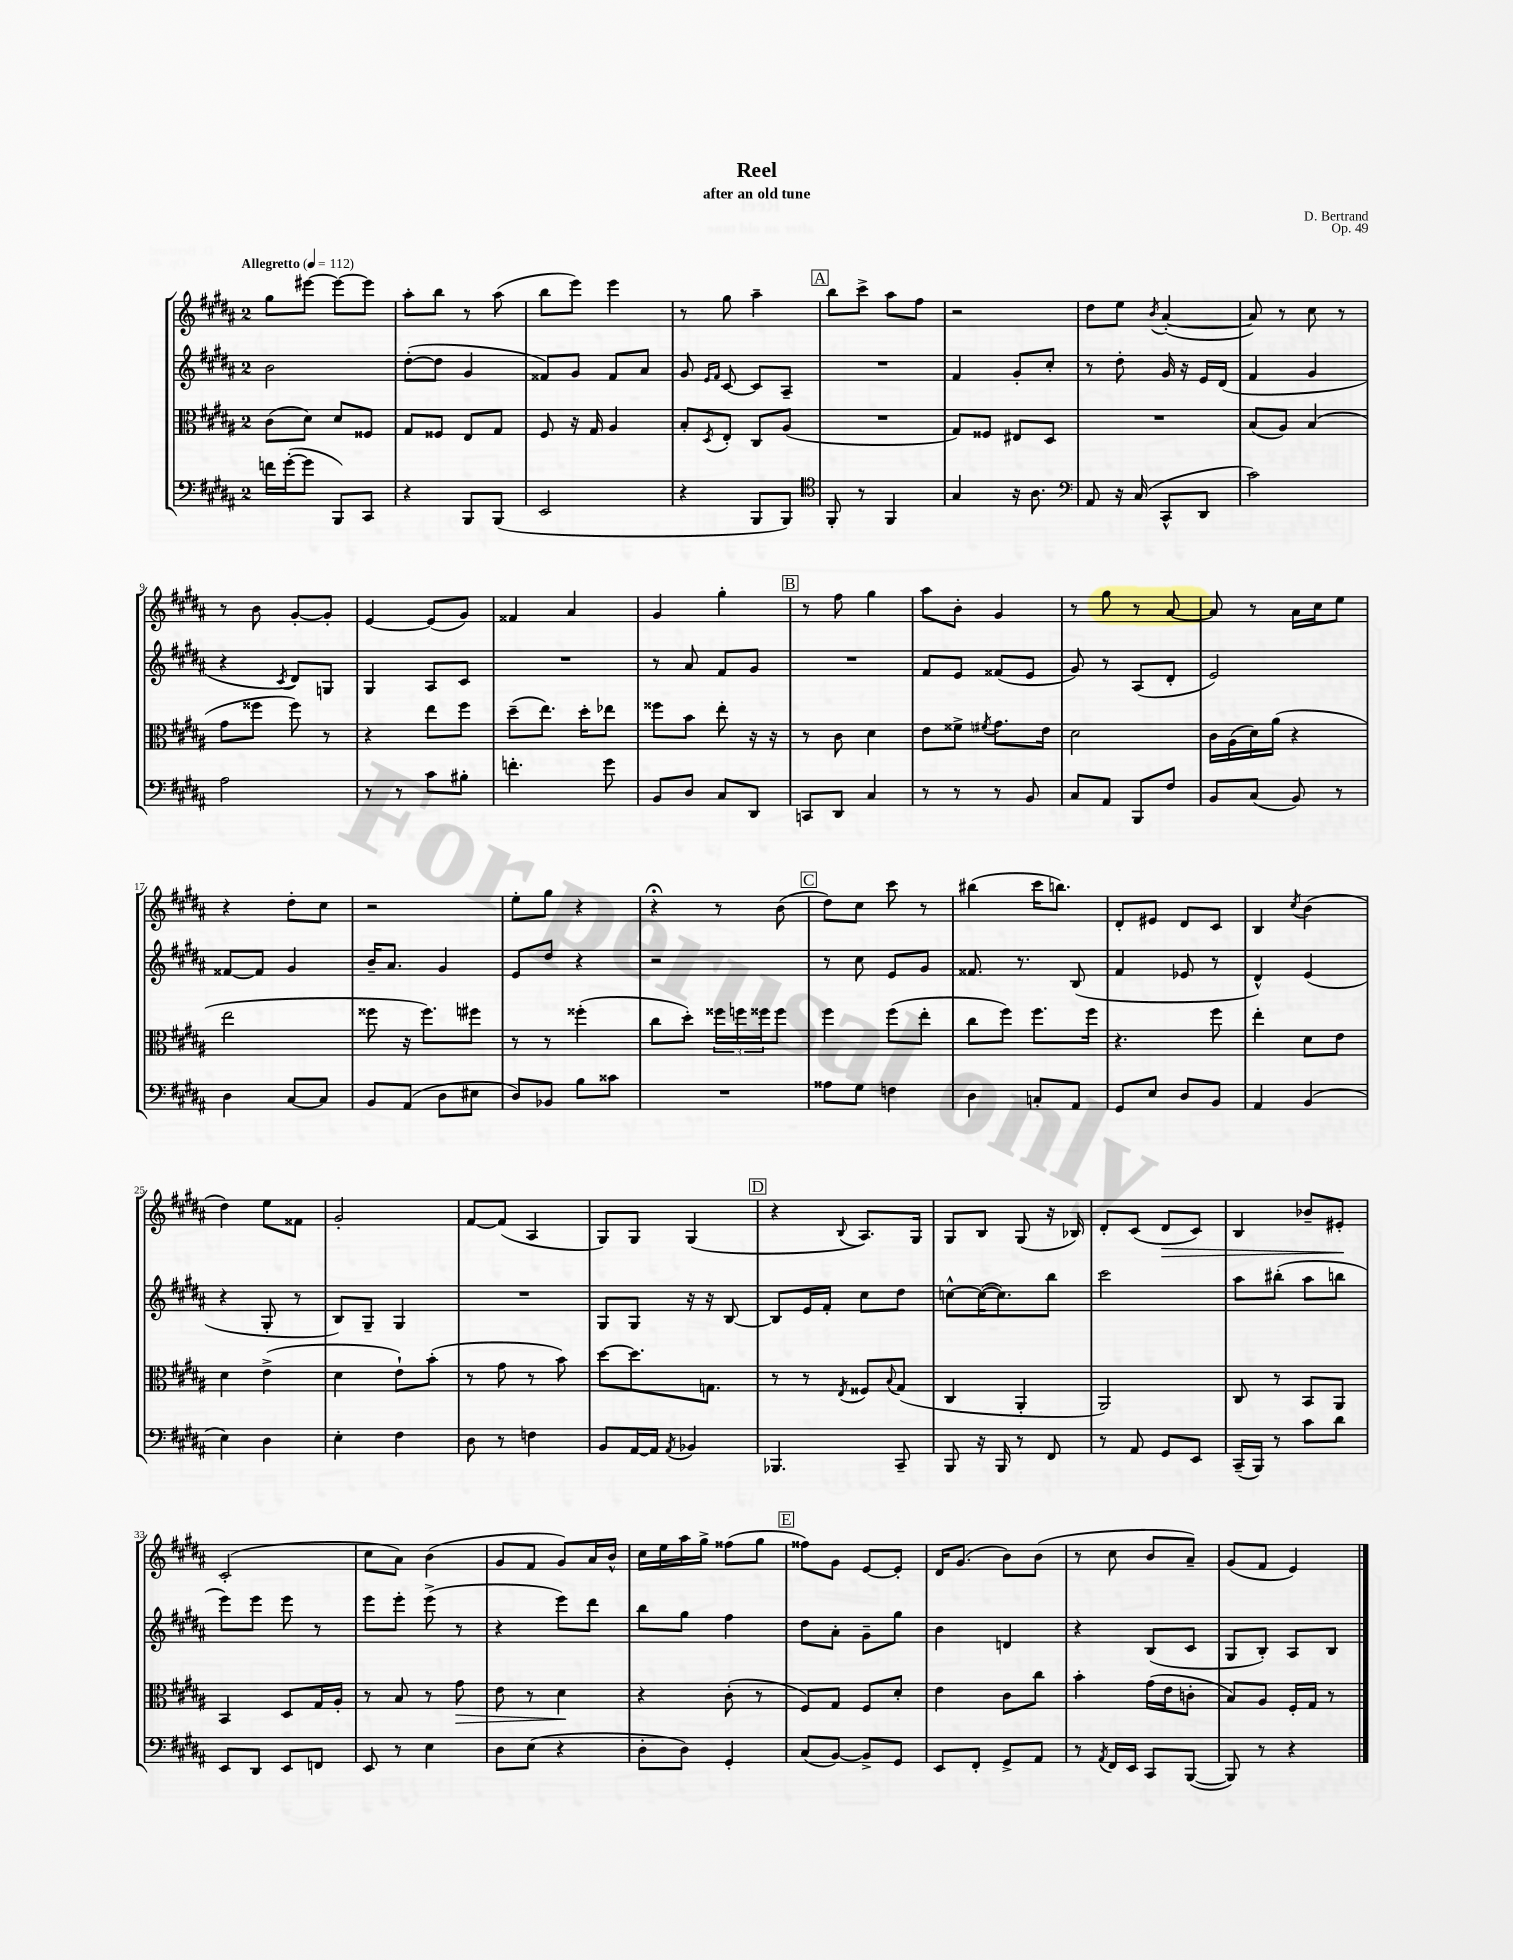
\header { title = "Reel" composer = "D. Bertrand" subtitle = "after an old tune" opus = "Op. 49" }
<<
\new StaffGroup <<
\new Staff = "s0" {
    \clef treble \key b \major \once \override Staff.TimeSignature.style = #'single-digit \time 2/4 \tempo "Allegretto" 4 = 112
    gis''8 eis'''8~ eis'''8~ eis'''8 |
    ais''8-. b''8 r8 ais''8( |
    b''8 e'''8) e'''4 |
    r8 gis''8 ais''4-- |
    \mark \markup { \box "A" } b''8 cis'''8-> ais''8 fis''8 |
    r2 |
    dis''8 e''8 \acciaccatura { b'8 } ais'4~-.( |
    ais'8) r8 cis''8 r8 |
    r8 b'8 gis'8~-. gis'8-. |
    e'4~ e'8( gis'8) |
    fisis'4 ais'4 |
    gis'4 gis''4-. |
    \mark \markup { \box "B" } r8 fis''8 gis''4 |
    ais''8 b'8-. gis'4 |
    r8 gis''8 r8 ais'8~ |
    ais'8 r8 ais'16 cis''16 e''8 |
    r4 dis''8-. cis''8 |
    r2 |
    e''8-. gis''8 r4 |
    r4\fermata r8 b'8( |
    \mark \markup { \box "C" } dis''8) cis''8 cis'''8 r8 |
    bis''4( cis'''16 b''8.) |
    dis'8-. eis'8 dis'8 cis'8 |
    b4 \acciaccatura { cis''8 } b'4( |
    dis''4) e''8 fisis'8 |
    gis'2-. |
    fis'8~ fis'8( ais4 |
    gis8) gis8 gis4( |
    \mark \markup { \box "D" } r4 \appoggiatura { b8 } ais8.) gis16 |
    gis8 b8 gis8( r16 bes16) |
    dis'8-. cis'8( dis'8\> cis'8) |
    b4 bes'8-- eis'8-.\! |
    cis'2-.( |
    cis''8 ais'8) b'4( |
    gis'8 fis'8 gis'8) ais'16 b'16-^ |
    cis''16 e''16 ais''16 gis''16-> fisis''8( gis''8 |
    \mark \markup { \box "E" } fisis''8) gis'8 e'8~ e'8-. |
    dis'16 gis'8.( b'8) b'8( |
    r8 cis''8 b'8 ais'8--) |
    gis'8( fis'8 e'4) \bar "|." |
}
\new Staff = "s1" {
    \clef treble \key b \major \once \override Staff.TimeSignature.style = #'single-digit \time 2/4
    b'2 |
    dis''8~-.( dis''8 gis'4 |
    fisis'8) gis'8 fisis'8 ais'8 |
    gis'8 \grace { e'16 fis'16 } cis'8~ cis'8 ais8-- |
    \mark \markup { \box "A" } R2 |
    fis'4 gis'8-. cis''8-. |
    r8 dis''8-. gis'16 r16 e'16 dis'16( |
    fis'4 gis'4 |
    r4 \acciaccatura { cis'8 } dis'8) g8 |
    gis4 ais8 cis'8 |
    R2 |
    r8 ais'8 fis'8 gis'8 |
    \mark \markup { \box "B" } R2 |
    fis'8 e'8 fisis'8( e'8 |
    gis'8) r8 ais8( dis'8-. |
    e'2) |
    fisis'8~ fisis'8 gis'4 |
    b'16-- ais'8. gis'4 |
    e'8 dis''8 r4 |
    r2 |
    \mark \markup { \box "C" } r8 cis''8 e'8 gis'8 |
    fisis'8. r8. b8( |
    fis'4 ees'8 r8 |
    dis'4-^) e'4( |
    r4 gis8-. r8 |
    b8) gis8-- gis4 |
    R2 |
    gis8 gis8 r16 r16 b8~ |
    \mark \markup { \box "D" } b8 e'16 fis'16-. cis''8 dis''8 |
    c''8~-^ c''16~( c''8.) b''8 |
    cis'''2 |
    ais''8 bis''8-.( ais''8 b''8 |
    e'''8) e'''8 e'''8 r8 |
    e'''8 e'''8-. e'''8->( r8 |
    r4 e'''8) dis'''8 |
    b''8 gis''8 fis''4 |
    \mark \markup { \box "E" } dis''8 ais'8-. gis'8-- gis''8 |
    b'4 d'4 |
    r4 b8( cis'8 |
    gis8 b8-.) ais8 b8 \bar "|." |
}
\new Staff = "s2" {
    \clef alto \key b \major \once \override Staff.TimeSignature.style = #'single-digit \time 2/4
    cis'8( dis'8) dis'8 fisis8 |
    gis8 fisis8 e8 gis8 |
    fis8 r16 gis16 ais4 |
    b8-. \acciaccatura { dis8 } e8-. cis8 ais8( |
    \mark \markup { \box "A" } R2 |
    gis8) fisis8 eis8 dis8 |
    R2 |
    b8( ais8) b4( |
    gis'8 fisis''8 fisis''8) r8 |
    r4 e''8 fis''8 |
    dis''8--( e''8.) dis''16-. ees''8 |
    fisis''8 b'8 e''8-. r16 r16 |
    \mark \markup { \box "B" } r8 cis'8 dis'4 |
    e'8 fisis'8-> \acciaccatura { fis'8 } gis'8. e'16 |
    dis'2 |
    cis'16 ais16( dis'16) ais'16( r4 |
    e''2 |
    fisis''8 r16 fisis''8.) fis''8 |
    r8 r8 fisis''4-.( |
    cis''8 dis''8-.) \tuplet 3/2 { fisis''16 f''16 fisis''16 } fisis''8 |
    \mark \markup { \box "C" } fis''4 fis''8( e''8-. |
    cis''8 fis''8) fis''8. fis''16 |
    r4. fis''8 |
    e''4-. dis'8 e'8 |
    dis'4 e'4->( |
    dis'4 e'8-!) b'8-.( |
    r8 gis'8 r8 b'8) |
    dis''8~ dis''8. g8. |
    \mark \markup { \box "D" } r8 r8 \acciaccatura { e8 } fisis8 \appoggiatura { b8 } gis8( |
    cis4 ais,4-. |
    ais,2) |
    cis8 r8 b,8 ais,8 |
    b,4 dis8 gis16 ais16-. |
    r8 b8 r8 gis'8\> |
    e'8 r8 dis'4\! |
    r4 cis'8-.( r8 |
    \mark \markup { \box "E" } fis8) gis8 fis8 dis'8-. |
    e'4 cis'8 cis''8 |
    b'4-. gis'16( e'16 c'8-. |
    b8) ais8 fis16-. gis16 r8 \bar "|." |
}
\new Staff = "s3" {
    \clef bass \key b \major \once \override Staff.TimeSignature.style = #'single-digit \time 2/4
    f'16 gis'16~-.( gis'8 b,,8) cis,8 |
    r4 b,,8 b,,8( |
    e,2 |
    r4 b,,8 b,,8) |
    \mark \markup { \box "A" } \clef tenor fis,8-. r8 fis,4 |
    gis4 r16 ais8. |
    \clef bass ais,8 r16 cis16( cis,8-^ dis,8 |
    cis'2) |
    ais2 |
    r8 r8 cis'8 bis8-. |
    f'4.-. gis'8 |
    b,8 dis8 cis8 dis,8 |
    \mark \markup { \box "B" } c,8 dis,8 cis4 |
    r8 r8 r8 b,8 |
    cis8 ais,8 b,,8 fis8 |
    b,8 cis8( b,8) r8 |
    dis4 cis8~ cis8 |
    b,8 ais,8( dis8 eis8 |
    dis8) bes,8 b8 cisis'8 |
    R2 |
    \mark \markup { \box "C" } aisis8 gis8 f4 |
    dis4 c8-. ais,8 |
    gis,8 e8 dis8 b,8 |
    ais,4 b,4( |
    e4) dis4 |
    e4-. fis4 |
    dis8 r8 f4 |
    b,8 ais,16~ ais,16 \acciaccatura { ais,8 } bes,4 |
    \mark \markup { \box "D" } bes,,4. cis,8-- |
    b,,8 r16 b,,16 r8 fis,8 |
    r8 ais,8 gis,8 e,8 |
    cis,16--( b,,16) r8 cis'8 dis'8 |
    e,8 dis,8 e,8 f,8 |
    e,8 r8 e4 |
    dis8 e8( r4 |
    dis8-. dis8) gis,4-. |
    \mark \markup { \box "E" } cis8( b,8~) b,8-> gis,8 |
    e,8 fis,8-. gis,8-> ais,8 |
    r8 \acciaccatura { ais,8 } fis,16 e,16 cis,8 b,,8~( |
    b,,8) r8 r4 \bar "|." |
}
>>
>>
